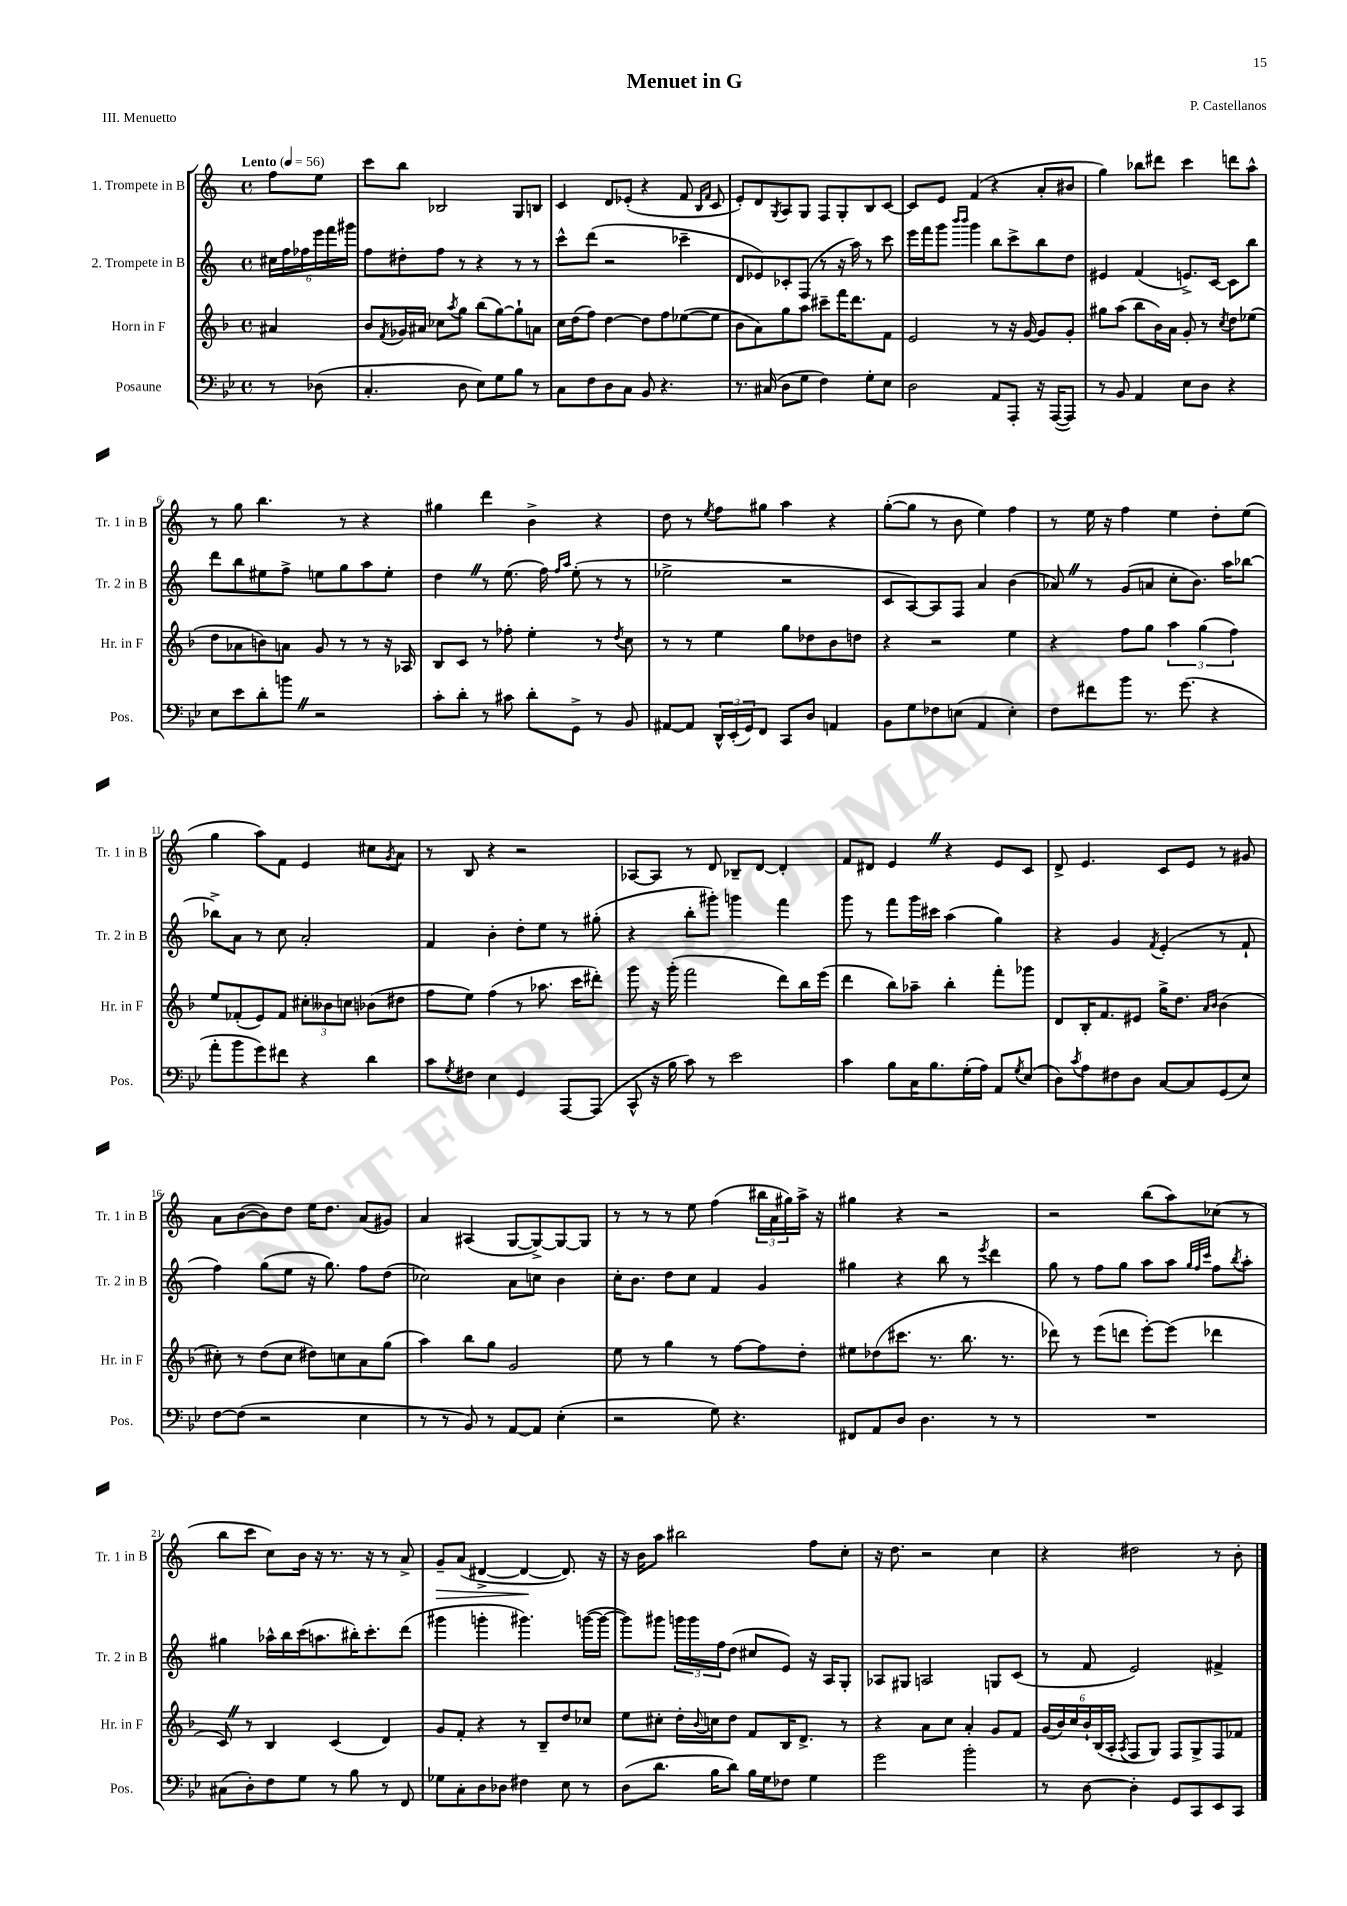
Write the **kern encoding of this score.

**kern	**kern	**kern	**kern	**dynam
*part4	*part3	*part2	*part1	*part1
*staff4	*staff3	*staff2	*staff1	*staff1
*I"Posaune	*I"Horn in F	*I"2. Trompete in B	*I"1. Trompete in B	*
*I'Pos.	*I'Hr. in F	*I'Tr. 2 in B	*I'Tr. 1 in B	*
*clefF4	*clefG2	*clefG2	*clefG2	*
*k[b-e-]	*k[b-]	*k[]	*k[]	*
*M4/4	*M4/4	*M4/4	*M4/4	*
*met(c)	*met(c)	*met(c)	*met(c)	*
*MM56	*MM56	*MM56	*MM56	*
=	=	=	=	=
!	!	!	!LO:TX:a:B:t=Lento	!
8r	4a#X/	24cc#X\LL	8ff\L	.
.	.	24ff\	.	.
.	.	24ff-X\	.	.
(8D-X\	.	24eee\	8ee\J	.
.	.	24fff\	.	.
.	.	24ggg#X\JJ	.	.
=1	=1	=1	=1	=1
4.C'/	8b-/L	8ff\L	8ccc\L	.
.	8qf/	.	.	.
.	16g-X/L	8dd#X'\	8bb\J	.
.	16a#X/JJ	.	.	.
.	8cc-X\L	8ff\J	2B-X/	.
.	8qaa/	.	.	.
8D\	8gg\J	8r	.	.
8E-\L)	(8bb-\L	4r	.	.
8G\	[8gg\)	.	.	.
8B-\J	8gg`\]	8r	8G/L	.
8r	8an\J	8r	8Bn/J	.
=2	=2	=2	=2	=2
8C\L	16cc\LL	8ccc^^\L	4c/	.
.	(16dd\J	.	.	.
8F\	8ff\J)	(8ddd\J	.	.
8D\	[4dd\	2r	8d/L	.
8C\J	.	.	(8e-X'/J	.
8BB-/	8dd\L]	.	4r	.
4.r	8ff\	.	.	.
.	([8ee-X\	4ccc-X~\	8f/	.
.	.	.	16qqB/LL	.
.	.	.	16qqf/JJ	.
.	8ee-\J]	.	8c/	.
=3	=3	=3	=3	=3
8.r	8b-\L	8d/L	8e'/L)	.
.	8a\)	8e-X/)	8d/	.
(16C#X/	.	.	.	.
.	.	.	8qG/	.
8D\L	8gg\	8c-X'/	8A/	.
8G\J	8aa\J	(8F/J	8G/J	.
4F\)	8ccc#X~\L	8r	8F/L	.
.	16fff\K	16r	8G'/	.
.	8.ddd\	16aa\)	.	.
8G'\L	.	8r	8B/	.
8E-\J	8f\J	8ccc\	[8c/J	.
=4	=4	=4	=4	=4
2D\	2e/	16eee\LL	8c/L]	.
.	.	16fff\J	.	.
.	.	8ggg\J	8e/J	.
.	.	16qqbbb/LL	.	.
.	.	16qqbbb/JJ	.	.
.	.	4ggg\	(4f/	.
8AA/L	8r	8bb\L	4r	.
8AAA'/J	16r	8ccc^\	.	.
.	[16g/	.	.	.
16r	8g/L]	8bb\	8a'/L	.
([16AAA/KL	.	.	.	.
8AAA/J])	8g'/J	8dd\J	8b#X/J	.
=5	=5	=5	=5	=5
8r	8gg#X\L	4e#X/	4gg\)	.
8BB-/	(8aa\J	.	.	.
4AA/	8bb-\L	(4f/	8bb-X\L	.
.	16b-\L)	.	8ddd#X\J	.
.	16a\JJ	.	.	.
8E-\L	8g'/	8.en^/L)	4ccc\	.
8D\J	8r	.	.	.
.	.	[16c/Jk	.	.
.	8qcc/	.	.	.
4r	8dd\L	8c\L]	8dddn\L	.
.	(8ee-X\J	8bb\J	8aa^^\J	.
!!LO:LB:g=z
=6	=6	=6	=6	=6
8E-\L	8dd\L	8ddd\L	8r	.
8e-\	8a-X\	8bb\	8gg\	.
8d'\	8bn\)	8ee#X\	4.bb\	.
8bnZ\J	8an\J	8ff^\J	.	.
2r	8g/	8een\L	.	.
.	8r	8gg\	8r	.
.	8r	8aa\	4r	.
.	16r	8ee'\J	.	.
.	16A-X/	.	.	.
=7	=7	=7	=7	=7
8c'\L	8B-/L	4ddZ\	4gg#X\	.
8d'\J	8c/J	.	.	.
8r	8r	8r	4ddd\	.
8c#X\	8ff-X'\	(8.ee\	.	.
8d'\L	4ee'\	.	4b^\	.
.	.	16ff\)	.	.
.	.	16qqff/LL	.	.
.	.	16qqaa/JJ	.	.
8GG^\J	.	(8ee'\	.	.
8r	8r	8r	4r	.
.	8qdd/	.	.	.
8BB-/	8cc\	8r	.	.
=8	=8	=8	=8	=8
[8AA#X/L	8r	2ee-X^\	8dd\	.
8AA#/J]	8r	.	8r	.
.	.	.	8qee/	.
24DD^^/LL	4ee\	.	8ff\L	.
(24EE-'/	.	.	.	.
24GG/J)	.	.	.	.
8FF/J	.	.	8gg#X\J	.
8CC/L	8gg\L	2r	4aa\	.
8D/J	8dd-X\	.	.	.
4AAn/	8b-\	.	4r	.
.	8ddn\J	.	.	.
=9	=9	=9	=9	=9
8BB-\L	4r	8c/L	([8gg'\L	.
8G\	.	[8A/)	8gg\J]	.
8F-X\	2r	8A/]	8r	.
(8En\J	.	8F/J	8b\	.
4AA/	.	4a/	4ee\)	.
4E'\)	4ee\	(4b\	4ff\	.
=10	=10	=10	=10	=10
8F\L	4r	8a-XZ/)	8r	.
8f#X\	.	8r	16ee\	.
.	.	.	16r	.
8b-\J	8ff\L	(8g/L	4ff\	.
8.r	8gg\J	8an/J	.	.
.	6aa\	8cc'\L	4ee\	.
(8.g\	.	.	.	.
.	.	8.b\J)	.	.
.	(6gg\	.	.	.
4r	.	.	8dd'\L	.
.	.	16aa\KL	.	.
.	6ff\)	.	.	.
.	.	[8bb-X\J	(8ee\J	.
!!LO:LB:g=z
=11	=11	=11	=11	=11
8a'\L	8ee/L	8bb-X^\L]	4gg\	.
8b-\	(8f-X'/	8a\J	.	.
8g\)	8e/)	8r	8aa\L)	.
8f#X\J	8f-/J	8cc\	8f\J	.
4r	12cc#X'\L	2a'/	4e/	.
.	12b--X\	.	.	.
.	12ccn\J	.	.	.
4d\	(8b-X\L	.	8cc#X\L	.
.	.	.	8qg/	.
.	8dd#X\J	.	8a\J	.
=12	=12	=12	=12	=12
8c\L	8ff\L	4f/	8r	.
8qG/	.	.	.	.
8F#X\J	8ee\J)	.	8B/	.
4E-\	(4ff\	4b'\	4r	.
4GG/	8r	8dd'\L	2r	.
.	8.aa-X\	8ee\J	.	.
[8AAA/L	.	8r	.	.
.	16ccc\KL	.	.	.
(8AAA/J]	8ddd#X'\J)	(8gg#X'\	.	.
=13	=13	=13	=13	=13
8CC^^/	8ggg\	4r	[8A-X/L	.
16r	16r	.	8A-/J]	.
16B-\	(16ggg'\	.	.	.
8c\)	2fff\	8bb'\L	8r	.
8r	.	8ggg#X'\J)	8d/	.
2e-\	.	4gggn\	8B-X~/L	.
.	.	.	[8d/J	.
.	8ddd\L)	4fff\	4d'/]	.
.	16bb-\L	.	.	.
.	(16eee\JJ	.	.	.
=14	=14	=14	=14	=14
4c\	4ddd\	8ggg\	8f/L	.
.	.	8r	8d#X/J	.
8B-\L	8bb-\L)	8fff\L	4eZ/	.
16C\K	8aa-X~\J	16ggg\L	.	.
8.B-\	.	16ccc#X\JJ	.	.
.	4bb-'\	(4aa\	4r	.
(16G'\L	.	.	.	.
16A\JJ)	.	.	.	.
8AA/L	8fff'\L	4gg\)	8e/L	.
8qG/	.	.	.	.
(8E-/J	8ggg-X\J	.	8c/J	.
=15	=15	=15	=15	=15
8D\L)	8d/L	4r	8d^/	.
8qc/	.	.	.	.
8A\	16B-'/K	.	4.e/	.
.	8.f/	.	.	.
8F#X\	.	4g/	.	.
8D\J	8e#X/J	.	.	.
.	.	8qf/	.	.
[8C/L	16gg^\KL	(4e'/	8c/L	.
.	8.dd\J	.	.	.
8C/]	.	.	8e/J	.
.	16qqa/LL	.	.	.
.	16qqb-/JJ	.	.	.
(8GG/	(4b-\	8r	8r	.
8E-/J)	.	8f`/	8g#X/	.
!!LO:LB:g=z
=16	=16	=16	=16	=16
[8F\L	8cc#X'\)	4ff\)	8a\L	.
(8F\J]	8r	.	([8b\	.
2r	(8dd\L	(8gg\L	8b\])	.
.	8cc#\J	8ee\J	8dd\J	.
.	8dd#X\L)	16r	16ee\KL	.
.	.	8.gg\)	8.dd\J	.
.	8ccn\	.	.	.
4E-\	8a\	8ff\L	(8a/L	.
.	(8gg\J	(8dd\J	8g#X/J)	.
=17	=17	=17	=17	=17
8r	4aa\)	2cc-X\)	4a/	.
8r	.	.	.	.
8BB-/)	8bb-\L	.	(4A#X/	.
8r	8gg\J	.	.	.
[8AA/L	2g/	8a\L	[8G/L	.
8AA/J]	.	8ccn\J	8G^/_)	.
(4E-'\	.	4b\	8G/_	.
.	.	.	8G/J]	.
=18	=18	=18	=18	=18
2r	8ee\	16cc'\KL	8r	.
.	.	8.b\J	.	.
.	8r	.	8r	.
.	4gg\	8dd\L	8r	.
.	.	8cc\J	8ee\	.
8G\)	8r	4f/	(4ff\	.
4.r	[8ff\L	.	.	.
.	8ff\]	4g/	24bb#X\LL	.
.	.	.	24a\	.
.	.	.	24gg#X\)	.
.	8dd'\J	.	16aa^\JJ	.
.	.	.	16r	.
=19	=19	=19	=19	=19
8FF#X/L	8ee#X\L	4gg#X\	4gg#X\	.
8AA/	(8dd-X\	.	.	.
8D/J	8.ccc#X\J	4r	4r	.
4.D\	.	.	.	.
.	8.r	.	.	.
.	.	8bb\	2r	.
.	8.bb-\	8r	.	.
.	.	8qeee/	.	.
8r	.	4ddd\	.	.
.	8.r	.	.	.
8r	.	.	.	.
=20	=20	=20	=20	=20
1r	8ddd-X\)	8gg\	2r	.
.	8r	8r	.	.
.	(8eee\L	8ff\L	.	.
.	8dddn\J	8gg\J	.	.
.	[8eee'\L)	8aa\L	(8bb\L	.
.	(8eee\J]	8aa\J	8aa\)	.
.	.	32qqgg/LLL	.	.
.	.	32qqff/	.	.
.	.	32qqccc/JJJ	.	.
.	4ddd-X\	8ff\L	(8cc-X\J	.
.	.	8qbb/	.	.
.	.	8aa'\J	8r	.
!!LO:LB:g=z
=21	=21	=21	=21	=21
(8C#X\L	8cZ/)	4gg#X\	8bb\L	.
8D'\)	8r	.	8ccc\J	.
8F\	4B-/	16aa-X^^\LL	8cc\L)	.
.	.	16bb\	.	.
8G\J	.	(16ccc\J	16b\Jk	.
.	.	8.aan\	16r	.
8r	(4c/	.	8.r	.
8B-\	.	16bb#X'\K)	.	.
.	.	8.ccc'\	16r	.
8r	4d/)	.	8r	.
8FF/	.	(8ddd\J	8a^/	.
=22	=22	=22	=22	=22
!	!	!	!	!LO:HP:b
8G-X\L	8g/L	4ggg#X\	8g~/L	>
8C'\	8f'/J	.	(8a/J	.
8D\	4r	4gggn'\	[4d#X^/	.
8D-X\J	.	.	.	.
4F#X\	8r	4.ggg#X\)	4d#/_	.
.	8B-~/L	.	.	.
8E-\	8dd/	.	8.d#/])	]
8r	8cc-X/J	([16gggn\LL	.	.
.	.	16ggg\JJ_	16r	.
=23	=23	=23	=23	=23
(8D\L	8ee\L	8ggg\L])	16r	.
.	.	.	16b\KL	.
8.d\J	8cc#X'\J	8ggg#X\J	8aa\J	.
.	16dd'\LL	24gggn\LL	2bb#X\	.
.	.	24ggg\	.	.
.	8qqb-/	.	.	.
16B-\KL	16ccn\J	.	.	.
.	.	24ff\J	.	.
8d\J)	8dd\J	(8dd\J	.	.
16B-\LL	8f/L	8cc#X/L	.	.
16G\J	.	.	.	.
8F-X\J	16B-/K	8e/J)	.	.
.	8.d^/J	.	.	.
4G\	.	16r	8ff\L	.
.	.	16A/KL	.	.
.	8r	8G'/J	8cc'\J	.
=24	=24	=24	=24	=24
2g\	4r	8A-X/L	16r	.
.	.	.	8.dd\	.
.	.	8G#X/J	.	.
.	8a\L	2An/	2r	.
.	8cc\J	.	.	.
2b-'\	4a'/	.	.	.
.	8g/L	8Gn/L	4cc\	.
.	8f/J	(8c/J	.	.
=25	=25	=25	=25	=25
8r	(24g/LL	8r	4r	.
.	24b-/)	.	.	.
.	24cc/	.	.	.
[8D\	24b-`/	8f/	.	.
.	(24B-/	.	.	.
.	24A'/JJ	.	.	.
.	8qA/	.	.	.
4D'\]	8F/L	2e/)	2dd#X\	.
.	8G/J)	.	.	.
8GG/L	8F/L	.	.	.
8CC/	8G^/	.	.	.
8EE-/	8F/	4f#X^/	8r	.
8CC/J	8f-X/J	.	8b'\	.
==	==	==	==	==
*-	*-	*-	*-	*-
